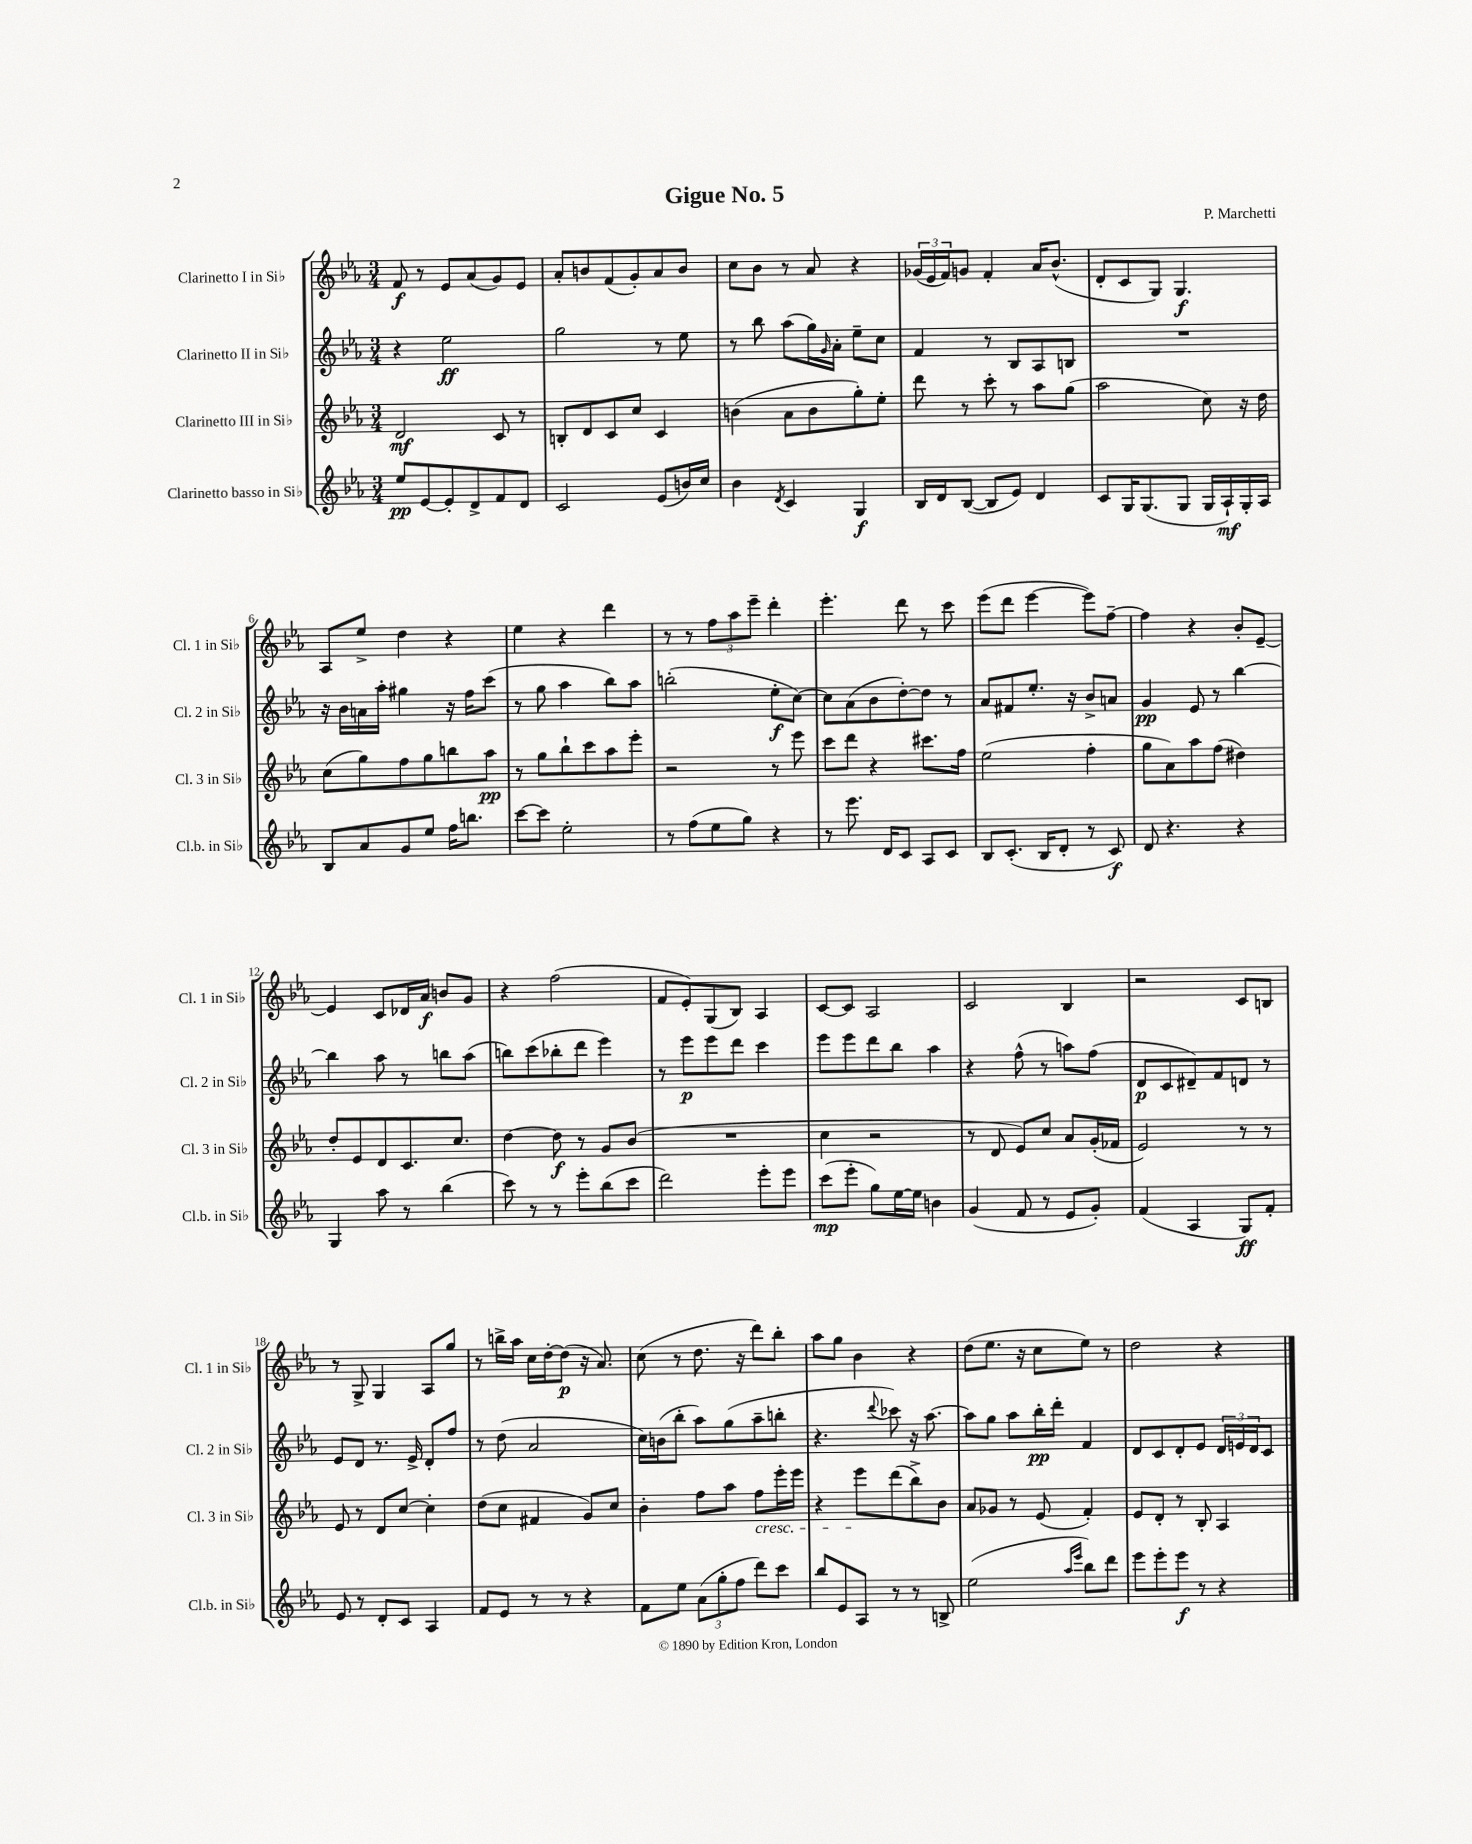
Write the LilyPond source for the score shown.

\header { title = "Gigue No. 5" composer = "P. Marchetti" }
<<
\new StaffGroup <<
\new Staff = "s0" \with { instrumentName = "Clarinetto I in Sib" shortInstrumentName = "Cl. 1 in Sib" } {
    \clef treble \key ees \major \numericTimeSignature \time 3/4
    f'8\f r8 ees'8 aes'8( g'8) ees'8 |
    aes'8-. b'8 f'8( g'8-.) aes'8 b'8 |
    c''8 bes'8 r8 aes'8 r4 |
    \tuplet 3/2 { ges'16( ees'16 f'16) } g'8 f'4-. aes'16 bes'8.-^( |
    d'8-. c'8 g8) g4.\f |
    aes8 ees''8-> d''4 r4 |
    ees''4 r4 d'''4 |
    r8 r8 \tuplet 3/2 { f''8 aes''8 ees'''8-- } d'''4-. |
    ees'''4.-. d'''8 r8 c'''8 |
    ees'''8( d'''8 ees'''4~ ees'''8) f''8~-- |
    f''4 r4 bes'8-. ees'8~-- |
    ees'4 c'8 des'16 aes'16\f b'8 g'8 |
    r4 f''2( |
    f'8 ees'8-.) g8( bes8) aes4 |
    c'8~ c'8 aes2 |
    c'2 bes4 |
    r2 c'8 b8 |
    r8 g8-> g4 aes8 g''8 |
    r8 b''16-> aes''16 c''16 d''16~-. d''8\p( r16 aes'8.) |
    c''8( r8 d''8. r16 d'''8) bes''8-. |
    aes''8 g''8 bes'4 r4 |
    d''8( ees''8. r16 c''8 ees''8) r8 |
    d''2 r4 \bar "|." |
}
\new Staff = "s1" \with { instrumentName = "Clarinetto II in Sib" shortInstrumentName = "Cl. 2 in Sib" } {
    \clef treble \key ees \major \numericTimeSignature \time 3/4
    r4 ees''2\ff |
    g''2 r8 ees''8 |
    r8 bes''8 aes''8( g''16) \grace { g'16 } aes'16-. ees''8-- c''8 |
    f'4 r8 bes8 aes8 b8 |
    R2. |
    r16 bes'16 a'16 aes''16-. gis''4 r16 f''16 c'''8( |
    r8 g''8 aes''4 bes''8) aes''8 |
    b''2-.( ees''8-.\f c''8~) |
    c''8 aes'8( bes'8 d''8~-.) d''8 r8 |
    aes'8 fis'8 ees''8.-. r16 bes'8-> a'8 |
    g'4\pp ees'8 r8 bes''4~ |
    bes''4 aes''8 r8 b''8 aes''8( |
    b''8) c'''8( bes''8-. d'''8 ees'''4) |
    r8 ees'''8\p ees'''8 d'''8 c'''4 |
    ees'''8 ees'''8 d'''8 bes''8 aes''4 |
    r4 f''8-^( r8 a''8) f''8( |
    d'8\p c'8 dis'8--) f'8 d'8 r8 |
    ees'8 d'8 r8. ees'16-> d'8-. f''8 |
    r8 d''8( aes'2 |
    c''16) b'16( bes''8-. aes''8) g''8( aes''8-- b''8-. |
    r4. \appoggiatura { d'''8 } ces'''8) r16 aes''8.~ |
    aes''8 g''8 aes''8 bes''16-.\pp d'''16-. f'4 |
    d'8 c'8 d'8-. ees'8 \tuplet 3/2 { d'16 e'16 d'16 } c'8 \bar "|." |
}
\new Staff = "s2" \with { instrumentName = "Clarinetto III in Sib" shortInstrumentName = "Cl. 3 in Sib" } {
    \clef treble \key ees \major \numericTimeSignature \time 3/4
    d'2\mf c'8 r8 |
    b8-. d'8 c'8 c''8 c'4 |
    b'4( aes'8 b'8 g''8-.) ees''8-. |
    d'''8 r8 c'''8-. r8 aes''8 g''8( |
    aes''2 c''8) r16 d''16 |
    c''8( g''8) f''8 g''8 b''8 aes''8\pp |
    r8 g''8 bes''8-! c'''8 aes''8 ees'''8-. |
    r2 r8 ees'''8 |
    c'''8 d'''8 r4 cis'''8. f''16 |
    ees''2( f''4-. |
    g''8 aes'8) aes''8 f''8( dis''4) |
    d''8-. ees'8 d'8 c'8. c''8. |
    d''4~ d''8\f r8 g'8 bes'8( |
    R2. |
    c''4 r2 |
    r8 d'8 ees'8) c''8 aes'8 g'16-.( fes'16 |
    ees'2) r8 r8 |
    ees'8 r8 d'8 c''8~ c''4-. |
    d''8( c''8 fis'4 g'8) c''8 |
    bes'4-. f''8 aes''8 f''8\cresc ees'''16-. ees'''16 |
    r4 ees'''8\! d'''8( bes''8->) bes'8 |
    aes'8 ges'8 r8 ees'8( f'4-.) |
    ees'8 d'8-. r8 bes8-. aes4 \bar "|." |
}
\new Staff = "s3" \with { instrumentName = "Clarinetto basso in Sib" shortInstrumentName = "Cl.b. in Sib" } {
    \clef treble \key ees \major \numericTimeSignature \time 3/4
    ees''8\pp ees'8~ ees'8-. d'8-> f'8 d'8 |
    c'2 ees'8( b'16) c''16 |
    bes'4 \acciaccatura { d'8 } c'4 g4\f |
    bes16 d'16 bes8~( bes8 ees'8) d'4 |
    c'8 g16 g8.( g8 g16 aes16-!\mf) g16-. aes16 |
    bes8 aes'8 g'8 ees''8 f''16 b''8. |
    c'''8~ c'''8 ees''2-. |
    r8 f''8( ees''8 g''8) r4 |
    r8 ees'''8. d'16 c'8 aes8 c'8 |
    bes8 c'8.-.( bes16 d'8-. r8 c'8\f) |
    d'8 r4. r4 |
    g4 aes''8 r8 bes''4( |
    c'''8) r8 r8 ees'''8-. bes''8( c'''8 |
    d'''2) ees'''8-. ees'''8 |
    c'''8\mp( ees'''8-. g''8) ees''16~ ees''16 b'4 |
    g'4( f'8 r8 ees'8 g'8-.) |
    f'4( aes4 g8\ff) f'8-. |
    ees'8 r8 d'8-. c'8 aes4 |
    f'8 ees'8 r8 r8 r4 |
    f'8 ees''8 \tuplet 3/2 { aes'8( g''8-. f''8 } d'''8) c'''8 |
    bes''8 ees'8 aes8 r8 r8 b8-> |
    ees''2( \grace { aes''16 ees'''16 } bes''8) d'''8 |
    ees'''8 ees'''8-. ees'''8\f r8 r4 \bar "|." |
}
>>
>>
